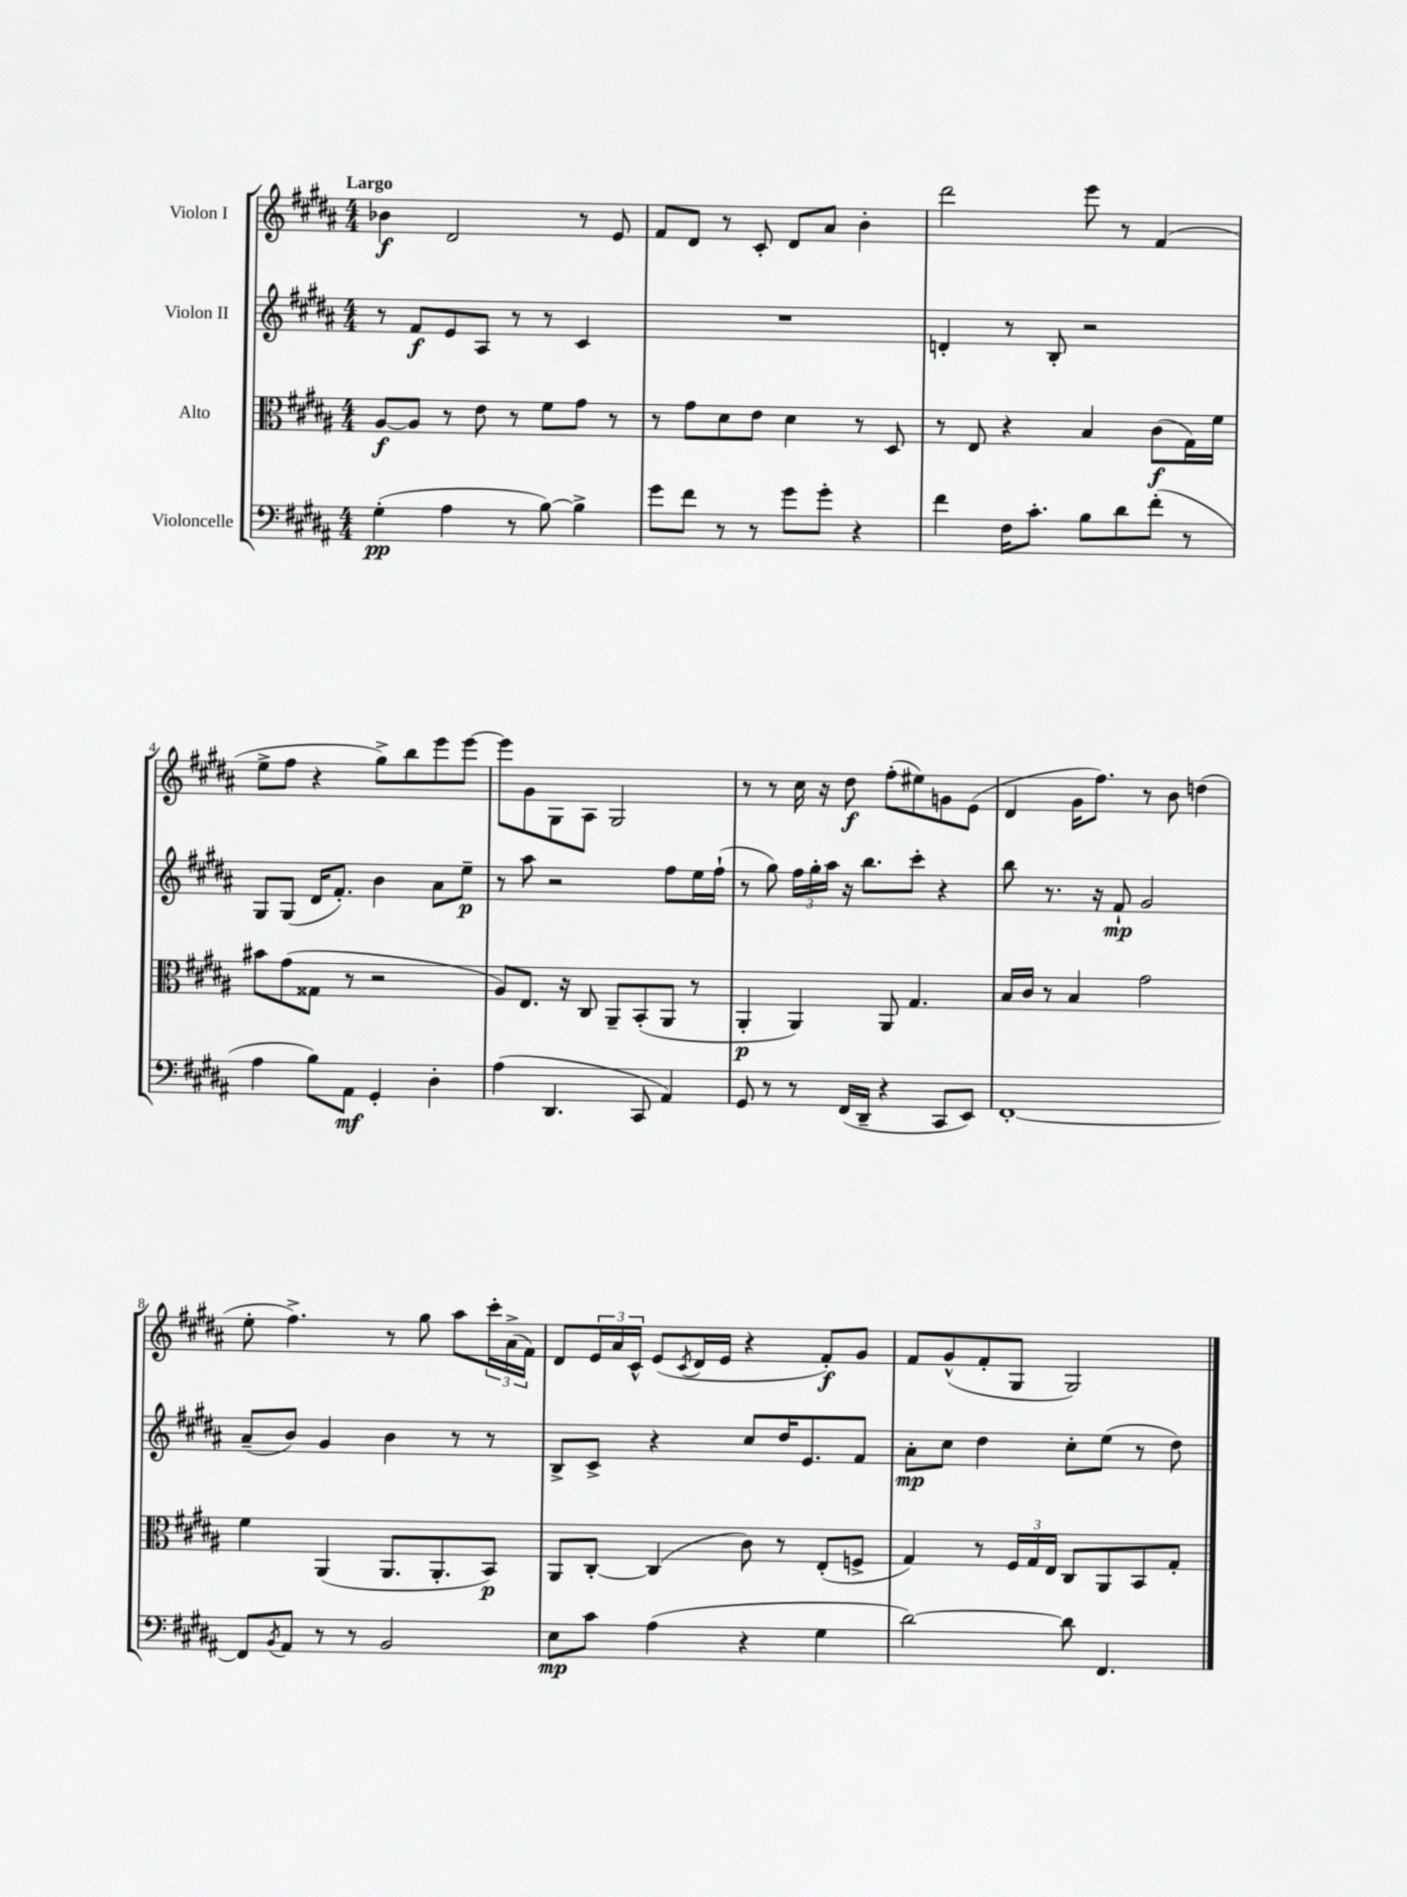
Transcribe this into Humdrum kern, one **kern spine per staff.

**kern	**kern	**kern	**kern
*staff4	*staff3	*staff2	*staff1
*clefF4	*clefC3	*clefG2	*clefG2
*k[f#c#g#d#a#]	*k[f#c#g#d#a#]	*k[f#c#g#d#a#]	*k[f#c#g#d#a#]
*M4/4	*M4/4	*M4/4	*M4/4
(4G#'	[8A#	8r	4b-
.	8A#]	8f#	.
4A#	8r	8e	2d#
.	8e	8A#	.
8r	8r	8r	.
[8B)	8f#	8r	.
4B^]	8g#	4c#	8r
.	8r	.	8e
=	=	=	=
8g#	8r	1r	8f#
8f#	8g#	.	8d#
8r	8d#	.	8r
8r	8e	.	8c#'
8g#	4d#	.	8d#
8g#'	.	.	8a#
4r	8r	.	4b'
.	8D#	.	.
=	=	=	=
4f#	8r	4d'	2ddd#
.	8E	.	.
16F#	4r	8r	.
8.c#'	.	.	.
.	.	8B'	.
8B	4B	2r	8eee
8d#	.	.	8r
(8f#'	(8c#	.	(4f#
8r	16G#)	.	.
.	16f#	.	.
=	=	=	=
4A#	8b#	8G#	8ee^
.	(8g#	(8G#	8ff#
8B)	8G##	16d#	4r
.	.	8.f#')	.
8AA#	8r	.	.
4GG#'	2r	4b	8gg#^)
.	.	.	8bb
4D#'	.	8a#	8eee
.	.	8ee~	[8eee
=	=	=	=
(4A#	8A#)	8r	8eee]
.	8.E	8aa#	8g#
4.DD#	.	2r	8G#
.	16r	.	.
.	8C#	.	8A#
.	8AA#~	.	2G#
8CC#	(8BB'	.	.
4AA#)	8AA#	8ff#	.
.	8r	16ee	.
.	.	(16ff#`	.
=	=	=	=
8GG#	4AA#'	8r	8r
8r	.	8gg#)	8r
8r	4AA#)	24ff#	16cc#
.	.	24gg#'	.
.	.	.	16r
.	.	24aa#	.
(16FF#	.	16r	8dd#
16DD#~	.	8.bb	.
4r	8AA#	.	(8ff#'
.	4.G#	8ccc#'	8ee#)
8CC#	.	4r	8g
8EE)	.	.	(8e
=	=	=	=
[1FF#'	16B	8bb	4d#
.	16c#	.	.
.	8r	8.r	.
.	4B	.	16g#
.	.	16r	8.ff#)
.	.	8f#`	.
.	2g#	2g#	8r
.	.	.	8b
.	.	.	(4dd
=	=	=	=
8FF#]	4f#	(8a#~	8ee'
8qBB	.	.	.
8AA#	.	8b)	4.ff#^)
8r	(4AA#	4g#	.
8r	.	.	.
2BB	8.AA#	4b	8r
.	.	.	8gg#
.	8.AA#'	.	.
.	.	8r	8aa#
.	8BB)	8r	24ccc#'
.	.	.	(24a#^
.	.	.	24f#)
=	=	=	=
8E	8AA#	8B^	8d#
8c#	[8C#'	8c#^	24e
.	.	.	24a#
.	.	.	24c#^^
(4A#	(4C#]	4r	(8e
.	.	.	8qc#
.	.	.	16d#
.	.	.	16e
4r	8c#)	8cc#	4r
.	8r	16dd#	.
.	.	8.e	.
4G#	(8E'	.	8f#')
.	8F^	8f#	8g#
=	=	=	=
[2d#)	4G#)	8a#'	8f#
.	.	8cc#	(8g#^^
.	8r	4dd#	8f#'
.	24F#	.	8G#
.	24G#	.	.
.	24E	.	.
8d#]	8C#	8cc#'	2G#)
4.FF#	8AA#	(8ee	.
.	8BB	8r	.
.	8G#'	8dd#)	.
==	==	==	==
*-	*-	*-	*-
